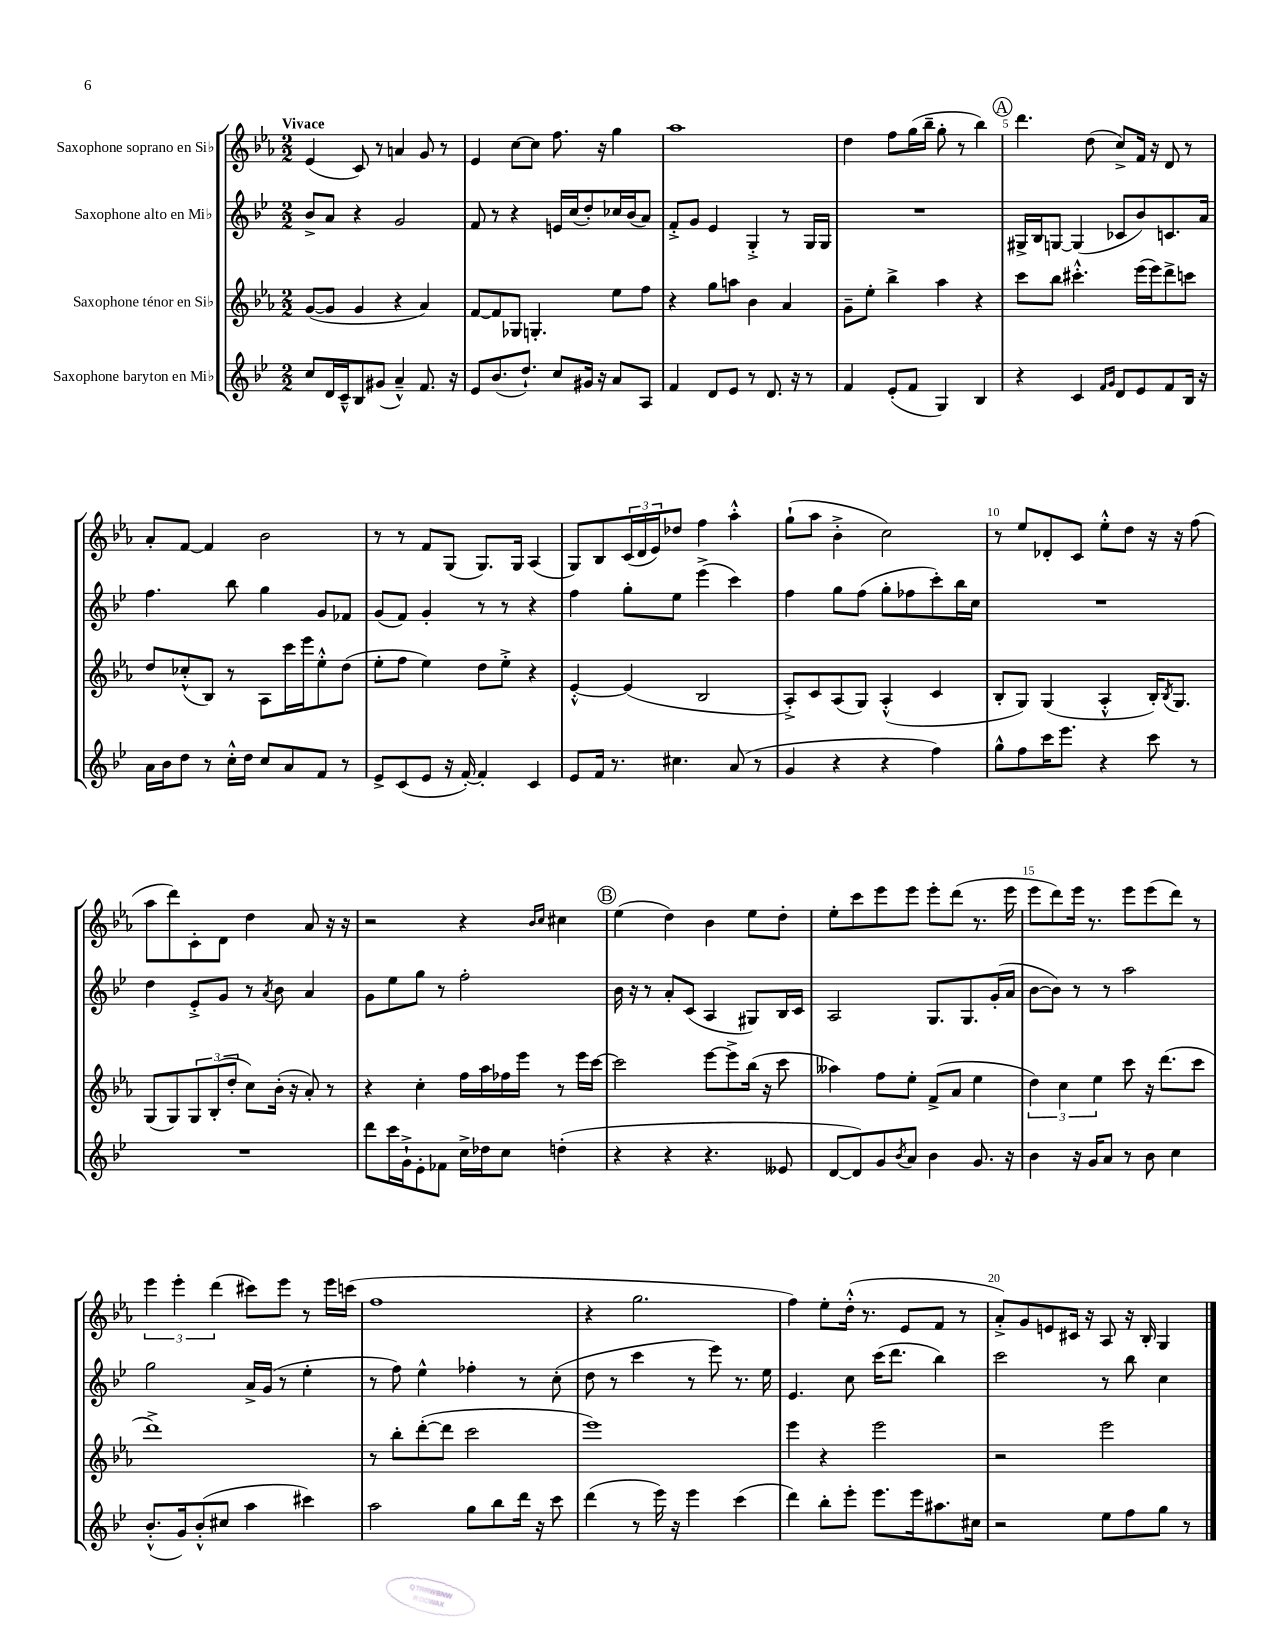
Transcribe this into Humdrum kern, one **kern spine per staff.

**kern	**kern	**kern	**kern
*part4	*part3	*part2	*part1
*staff4	*staff3	*staff2	*staff1
*I"Saxophone baryton en Mi♭	*I"Saxophone ténor en Si♭	*I"Saxophone alto en Mi♭	*I"Saxophone soprano en Si♭
*clefG2	*clefG2	*clefG2	*clefG2
*k[b-e-]	*k[b-e-a-]	*k[b-e-]	*k[b-e-a-]
*M2/2	*M2/2	*M2/2	*M2/2
=1	=1	=1	=1
!	!	!	!LO:TX:a:B:t=Vivace
8cc/L	([8g/L	8b-^/L	(4e-/
16d/L	8g/J]	8a/J	.
16c~^^/J	.	.	.
8B-/	4g/	4r	8c/)
(8g#X/J	.	.	8r
4a~^^/)	4r	2g/	4an/
8.f/	4a-/)	.	8g/
.	.	.	8r
16r	.	.	.
=2	=2	=2	=2
8e-/L	[8f/L	8f/	4e-/
(8.b-/	8f/]	8r	.
.	8G-X/J	4r	[8cc\L
8.dd`/J)	.	.	.
.	4.Gn'/	.	8cc\J]
8cc/L	.	16en/LL	8.ff\
.	.	(16cc/J	.
16g#X/Jk	.	8dd'/)	.
16r	.	.	16r
8a/L	8ee-\L	16cc-X/L	4gg\
.	.	(16b-/J	.
8A/J	8ff\J	8a/J)	.
=3	=3	=3	=3
4f/	4r	8f'^/L	1aa-
.	.	8g/J	.
8d/L	8gg\L	4e-/	.
8e-/J	8aan\J	.	.
8r	4b-\	4G'^/	.
8.d/	.	.	.
.	4a-/	8r	.
16r	.	.	.
8r	.	16G/LL	.
.	.	16G/JJ	.
=4	=4	=4	=4
4f/	8g~\L	1r	4dd\
.	8ee-'\J	.	.
(8e-'/L	4bb-^\	.	8ff\L
8f/J	.	.	(16gg\L
.	.	.	16bb-~\JJ
4G/)	4aa-\	.	8gg'\
.	.	.	8r
4B-/	4r	.	4bb-\)
!!LO:REH:place=s1:t=A
=5	=5	=5	=5
4r	8ccc\L	16G#X^/LL	4.ddd\
.	.	16B-/J	.
.	8bb-\J	[8Gn/J	.
4c/	4.ccc#X'^^\	(4G/]	.
.	.	.	(8dd\
16qqf/LL	.	.	.
16qqg/JJ	.	.	.
8d/L	.	8c-X/L	8cc^/L)
8e-/	(16eee-\LL	8b-/)	16f/Jk
.	16eee-\J)	.	16r
8f/	8ddd^\	8.cn/	8d/
16B-/Jk	8cccn\J	.	8r
16r	.	16a/Jk	.
!!LO:LB:g=z
=6	=6	=6	=6
16a\LL	8dd/L	4.ff\	8a-'/L
16b-\J	.	.	.
8dd\J	(8cc-X'^^/	.	[8f/J
8r	8B-/J)	.	4f/]
16cc'^^\LL	8r	8bb-\	.
16dd\JJ	.	.	.
8cc/L	8A-\L	4gg\	2b-\
8a/	16ccc\L	.	.
.	16eee-\J	.	.
8f/J	8ee-'^^\	8g/L	.
8r	(8dd\J	8f-X/J	.
=7	=7	=7	=7
8e-^/L	8ee-'\L	(8g/L	8r
(8c/	8ff\J	8f/J)	8r
8e-/J	4ee-\)	4g'/	8f/L
16r	.	.	(8G/J
[16f'/)	.	.	.
4f'/]	8dd\L	8r	8.G/L)
.	8ee-'^\J	8r	.
.	.	.	16G/Jk
4c/	4r	4r	(4A-/
=8	=8	=8	=8
8e-/L	[4e-'^^/	4ff\	8G/L)
16f/Jk	.	.	8B-/
8.r	.	.	.
.	(4e-/]	8gg'\L	(24c/L
.	.	.	24d/
.	.	.	24e-/J)
4.cc#X\	.	8ee-\J	8dd-X/J
.	2B-/	(4eee-^\	4ff\
(8a/	.	4ccc\)	4aa-'^^\
8r	.	.	.
=9	=9	=9	=9
4g/	8A-'^/L)	4ff\	(8gg`\L
.	8c/	.	8aa-\J
4r	(8A-/	8gg\L	4b-'^\
.	8G/J)	(8ff\J	.
4r	(4A-'^^/	8gg'\L	2cc\)
.	.	8ff-X\	.
4ff\)	4c/	8ccc'\)	.
.	.	16bb-\L	.
.	.	16cc\JJ	.
=10	=10	=10	=10
8gg^^\L	8B-'/L	1r	8r
8ff\	8G/J)	.	8ee-/L
16ccc\K	(4G/	.	8d-X'/
8.eee-\J	.	.	.
.	.	.	8c/J
4r	4A-'^^/	.	8ee-'^^\L
.	.	.	8dd\J
8ccc\	16B-'/KL)	.	16r
.	8qB-/	.	.
.	8.G/J	.	16r
8r	.	.	(8ff\
!!LO:LB:g=z
=11	=11	=11	=11
1r	(8G/L	4dd\	8aa-\L
.	8G/)	.	8ddd\)
.	12G/	8e-'^/L	8c'\
.	(12B-'/	.	.
.	.	8g/J	8d\J
.	12dd'/J	.	.
.	8cc\L)	8r	4dd\
.	.	8qa/	.
.	(16b-'\Jk	8b-\	.
.	16r	.	.
.	8a-'/)	4a/	8a-/
.	8r	.	16r
.	.	.	16r
=12	=12	=12	=12
8ddd\L	4r	8g\L	2r
16ccc\L	.	8ee-\	.
16g`^\J	.	.	.
8e-'\	4cc'\	8gg\J	.
8f-X\J	.	8r	.
16cc^\LL	16ff\LL	2ff'\	4r
16dd-X\J	16aa-\	.	.
8cc\J	16ff-X\	.	.
.	16eee-\JJ	.	.
.	.	.	16qqb-/LL
.	.	.	16qqcc/JJ
(4ddn'\	8r	.	4cc#X\
.	16eee-\LL	.	.
.	[16ccc\JJ	.	.
!!LO:REH:place=s1:t=B
=13	=13	=13	=13
4r	2ccc\]	16b-\	(4ee-\
.	.	16r	.
.	.	8r	.
4r	.	8a'/L	4dd\)
.	.	(8c/J	.
4.r	[8eee-\L	4A/	4b-\
.	8eee-^\]	.	.
.	(16bb-\Jk	8G#X/L)	8ee-\L
.	16r	.	.
8e--X/	8ccc\	16B-/L	8dd'\J
.	.	16c/JJ	.
=14	=14	=14	=14
[8d/L	4aa--X\)	2A/	8ee-'\L
8d/])	.	.	8ccc\
8g/	8ff\L	.	8eee-\
8qb-/	.	.	.
8a/J	8ee-'\J	.	8eee-\J
4b-\	(8f^/L	8.G/L	8eee-'\L
.	8a-/J	.	(8ddd\J
.	.	8.G/	.
8.g/	4ee-\	.	8.r
.	.	(16g'/L	.
16r	.	16a/JJ	16eee-\
=15	=15	=15	=15
4b-\	6dd\)	[8b-\L	8eee-\L
.	.	8b-\J])	8ddd\)
.	6cc\	.	.
16r	.	8r	16eee-\Jk
16g/KL	.	.	8.r
.	6ee-\	.	.
8a/J	.	8r	.
8r	8ccc\	2aa\	8eee-\L
8b-\	16r	.	(8eee-\
.	(8.ddd\L	.	.
4cc\	.	.	8ddd\J)
.	8ccc\J	.	8r
!!LO:LB:g=z
=16	=16	=16	=16
(8.b-'^^/L	1ddd^)	2gg\	6eee-\
.	.	.	6eee-'\
16g/k)	.	.	.
(8b-'^^/	.	.	.
.	.	.	(6ddd\
8cc#X/J	.	.	.
4aa\	.	16a^/LL	8ccc#X\L)
.	.	(16g/JJ	.
.	.	8r	8eee-\J
4ccc#X\)	.	4ee-'\	8r
.	.	.	16eee-\LL
.	.	.	(16cccn\JJ
=17	=17	=17	=17
2aa\	8r	8r	1ff
.	8bb-'\L	8ff\)	.
.	([8ddd'\	4ee-^^\	.
.	8ddd\J]	.	.
8gg\L	2ccc\	4ff-X'\	.
8bb-\	.	.	.
16ddd\Jk	.	8r	.
16r	.	.	.
8ccc\	.	(8cc'\	.
=18	=18	=18	=18
(4ddd\	1eee-)	8dd\	4r
.	.	8r	.
8r	.	4ccc\	2.gg\
16eee-\)	.	.	.
16r	.	.	.
4eee-\	.	8r	.
.	.	8eee-\)	.
(4ccc\	.	8.r	.
.	.	16ee-\	.
=19	=19	=19	=19
4ddd\)	4eee-\	4.e-/	4ff\)
8bb-'\L	4r	.	8ee-'\L
8eee-'\J	.	8cc\	(16dd'^^\Jk
.	.	.	8.r
8.eee-\L	2eee-\	(16ccc\KL	.
.	.	8.ddd\J	.
.	.	.	8e-/L
16eee-\k	.	.	.
8.aa#X\	.	4bb-\)	8f/J
.	.	.	8r
16cc#X\Jk	.	.	.
=20	=20	=20	=20
2r	2r	2ccc\	8a-'^/L)
.	.	.	8g/
.	.	.	8en/
.	.	.	16c#X/Jk
.	.	.	16r
8ee-\L	2eee-\	8r	8A-/
8ff\	.	8bb-\	16r
.	.	.	16B-'/
8gg\J	.	4cc\	4G/
8r	.	.	.
==	==	==	==
*-	*-	*-	*-
